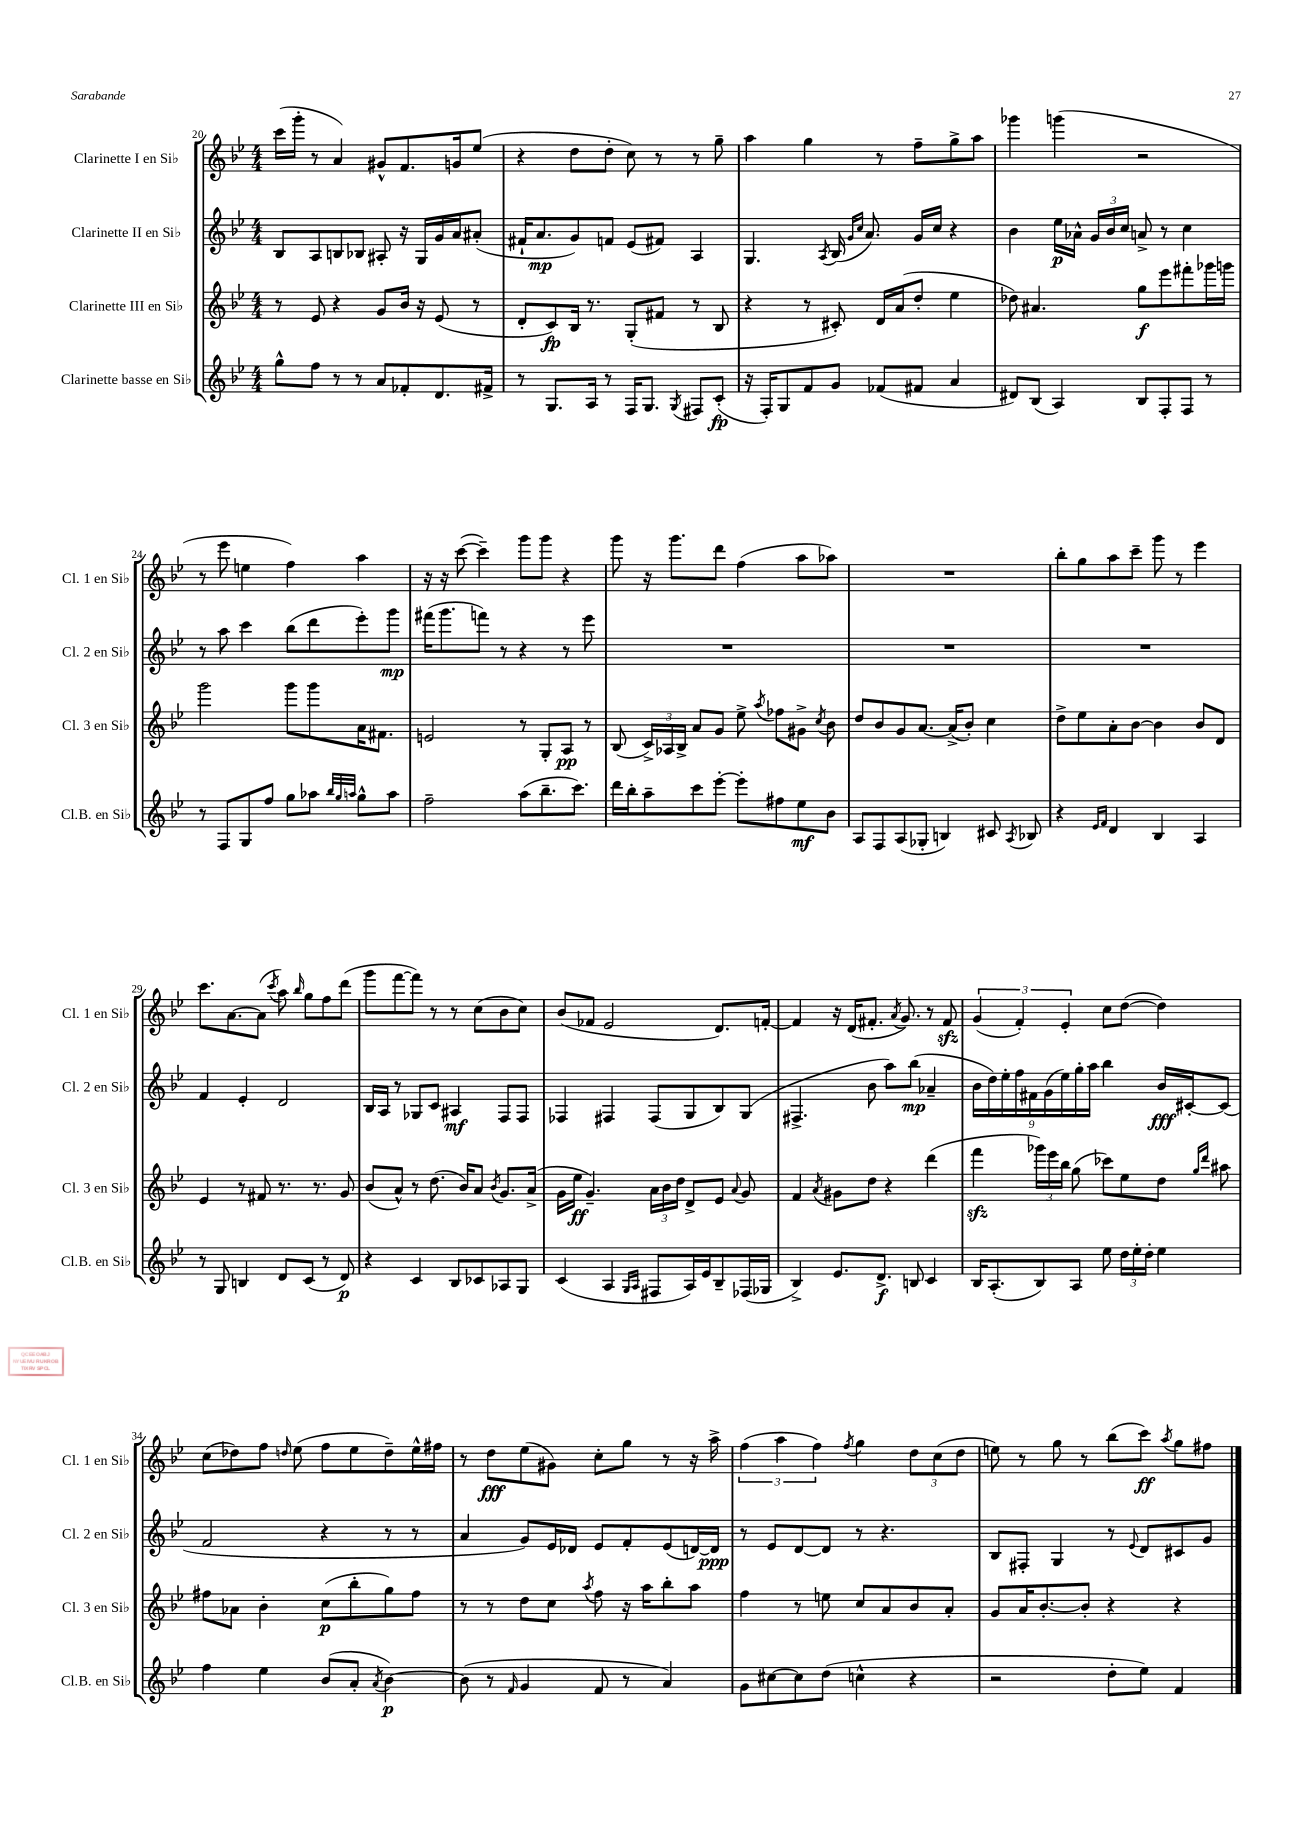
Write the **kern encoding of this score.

**kern	**kern	**kern	**kern
*staff4	*staff3	*staff2	*staff1
*clefG2	*clefG2	*clefG2	*clefG2
*k[b-e-]	*k[b-e-]	*k[b-e-]	*k[b-e-]
*M4/4	*M4/4	*M4/4	*M4/4
8gg^^	8r	8B-	(16ccc
.	.	.	16ggg'
8ff	8e-	8A	8r
8r	4r	8B	4a)
8r	.	8B-	.
8a	8g	8A#'	8g#^^
8f-'	16b-	16r	8.f
.	16r	16G	.
8.d	(8e-	16g	.
.	.	16a	16g
.	8r	(8a#'	(8ee-
16f#^	.	.	.
=	=	=	=
8r	8d'	16f#`	4r
.	.	8.a	.
8.G	8c)	.	.
.	16B-	8g)	8dd
16A	8.r	.	.
8r	.	8f	8dd'
16F	(8G'	(8e-	8cc)
8.G	.	.	.
.	8f#	8f#)	8r
8qG	.	.	.
8F#	8r	4A	8r
(8c'	8B-	.	8gg~
=	=	=	=
16r	4r	4.G	4aa
16F')	.	.	.
8G	.	.	.
8f	8r	.	4gg
.	.	8qA	.
8g	8c#')	(16B-	.
.	.	16qqg	.
.	.	16qqcc	.
.	.	8.a)	.
(8f-	16d	.	8r
.	(16a	.	.
8f#	8dd'	16g	8ff~
.	.	16cc	.
4a	4ee-	4r	8gg^
.	.	.	8aa
=	=	=	=
8d#)	8dd-)	4b-	4ggg-
(8B-	4.a#	.	.
4A)	.	16ee-	(4ggg
.	.	16a-^^	.
.	.	24g	.
.	.	24b-	.
.	.	24cc	.
8B-	8gg	8a^	2r
8F'	8eee-	8r	.
8F	8fff#'	4cc	.
8r	16ggg-	.	.
.	16ggg	.	.
=	=	=	=
8r	2ggg	8r	8r
8F	.	8aa	8eee-
8G	.	4ccc	4ee
8ff	.	.	.
8gg	8ggg	(8bb-	4ff)
8aa-	8ggg	8ddd	.
32qqbb-	.	.	.
32qqgg	.	.	.
32qqaa	.	.	.
8gg^^	16a	8eee-')	4aa
.	8.f#	.	.
8aa	.	8ggg	.
=	=	=	=
2ff~	2e	(16fff#	16r
.	.	8.ggg	16r
.	.	.	([8ccc
.	.	8fff)	4ccc~])
.	.	8r	.
(8aa	8r	4r	8ggg
8.bb-~	8G'	.	8ggg
.	8A	8r	4r
8.ccc)	.	.	.
.	8r	8eee-	.
=	=	=	=
16ddd	(8B-	1r	8ggg
16bb-'	.	.	.
8aa~	24c^)	.	16r
.	24A-	.	.
.	.	.	8.ggg
.	24B-^	.	.
8ccc	8a	.	.
[8eee-'	8g	.	8ddd
8eee-']	8ee-^	.	(4ff
.	8qaa	.	.
8ff#	8ff-	.	.
8ee-	8g#^	.	8aa
.	8qcc	.	.
8b-	8b-	.	8aa-)
=	=	=	=
8A	8dd	1r	1r
8F	8b-	.	.
(8A	8g	.	.
8G-'	[8.a	.	.
4B)	.	.	.
.	(16a^]	.	.
.	8b-')	.	.
8c#	4cc	.	.
8qA	.	.	.
8B-	.	.	.
=	=	=	=
4r	8dd^	1r	8bb-'
.	8ee-	.	8gg
16qqe-	.	.	.
16qqf	.	.	.
4d	8a'	.	8aa
.	[8b-	.	8ccc~
4B-	4b-]	.	8ggg
.	.	.	8r
4A	8b-	.	4eee-
.	8d	.	.
=	=	=	=
8r	4e-	4f	8.ccc
8G	.	.	.
.	.	.	[8.a
4B	8r	4e-'	.
.	8f#	.	(8a]
.	.	.	8qccc
8d	8.r	2d	8aa)
.	.	.	16qqbb-
(8c	.	.	8gg
.	8.r	.	.
8r	.	.	8ff
8d)	8g	.	(8ddd
=	=	=	=
4r	(8b-	16B-	8ggg
.	.	16A	.
.	8a^^)	8r	[8fff
4c	8r	8G-	8fff])
.	(8.dd	8c	8r
8B-	.	4A#	8r
.	16b-)	.	.
8c-	8a	.	(8cc
.	8qb-	.	.
8A-	8.g	8F	8b-
8G	.	8F	8cc)
.	(16a^	.	.
=	=	=	=
(4c	16g	4F-	(8b-
.	16ee-	.	.
.	4.g~)	.	8f-
4A	.	4F#	2e-
16qqG	.	.	.
16qqA	.	.	.
8F#	24a	(8F#	.
.	24b-	.	.
.	24dd	.	.
16A)	8d^	8G	.
16e-	.	.	.
8B-~	8e-	8B-)	8.d)
.	8qqa	.	.
(16F-	8g	(8G	.
16G-	.	.	[16f'
=	=	=	=
4B-^)	4f	4.F#^	4f]
.	8qa	.	.
8.e-	8g#	.	16r
.	.	.	(16d
.	8dd	8b-	8.f#'
8.d^	.	.	.
.	4r	8aa)	.
.	.	.	8qa
.	.	.	8.g)
8B	.	(8bb-	.
4c	(4ddd	4a-~	8r
.	.	.	8f#
=	=	=	=
16B-	4fff	18b-	(6g
.	.	18dd)	.
(8.A'	.	.	.
.	.	18ee-'	.
.	.	18ff	6f')
.	.	18f#	.
8B-)	24ggg-)	.	.
.	.	(18g	.
.	24eee-	.	.
.	24bb-	18ee-)	6e-'
8A	(8gg	.	.
.	.	18gg'	.
.	.	18aa	.
8ee-	8ccc-)	4bb-	8cc
24dd	8ee-	.	([8dd
24ee-'	.	.	.
24dd'	.	.	.
4ee-	8dd	16b-	4dd])
.	.	[16c#'	.
.	16qqgg	.	.
.	16qqddd	.	.
.	8aa#	(8c#]	.
=	=	=	=
4ff	8ff#	2f	(8cc
.	8a-	.	8dd-)
4ee-	4b-'	.	8ff
.	.	.	16qqdd
.	.	.	(8ee-
(8b-	(8cc	4r	8ff
8a'	8bb-'	.	8ee-
8qa	.	.	.
[4b-)	8gg)	8r	8dd~)
.	8ff#	8r	16ee-^^
.	.	.	16ff#
=	=	=	=
(8b-]	8r	4a	8r
8r	8r	.	8dd
16qqf	.	.	.
4g	8dd	8g)	(8ee-
.	8cc	16e-	8g#)
.	.	16d-	.
.	8qaa	.	.
8f	8ff	8e-	8cc'
8r	16r	8f'	8gg
.	16aa	.	.
4a)	8bb-'	(8e-	8r
.	8aa	[16d)	16r
.	.	16d]	16aa^
=	=	=	=
8g	4ff	8r	(6ff
[8cc#	.	8e-	.
.	.	.	6aa
8cc#]	8r	[8d	.
.	.	.	6ff)
(8dd	8ee	8d]	.
.	.	.	8qff
4cc^^	8cc	8r	4gg
.	8a	4.r	.
4r	8b-	.	12dd
.	.	.	(12cc
.	8a'	.	.
.	.	.	12dd
=	=	=	=
2r	8g	8B-	8ee)
.	16a	8F#'	8r
.	[8.b-'	.	.
.	.	4G	8gg
.	8b-']	.	8r
8dd'	4r	8r	(8bb-
.	.	8qqe-	.
8ee-)	.	8d	8ccc)
.	.	.	8qaa
4f	4r	8c#	8gg
.	.	8g	8ff#
==	==	==	==
*-	*-	*-	*-
